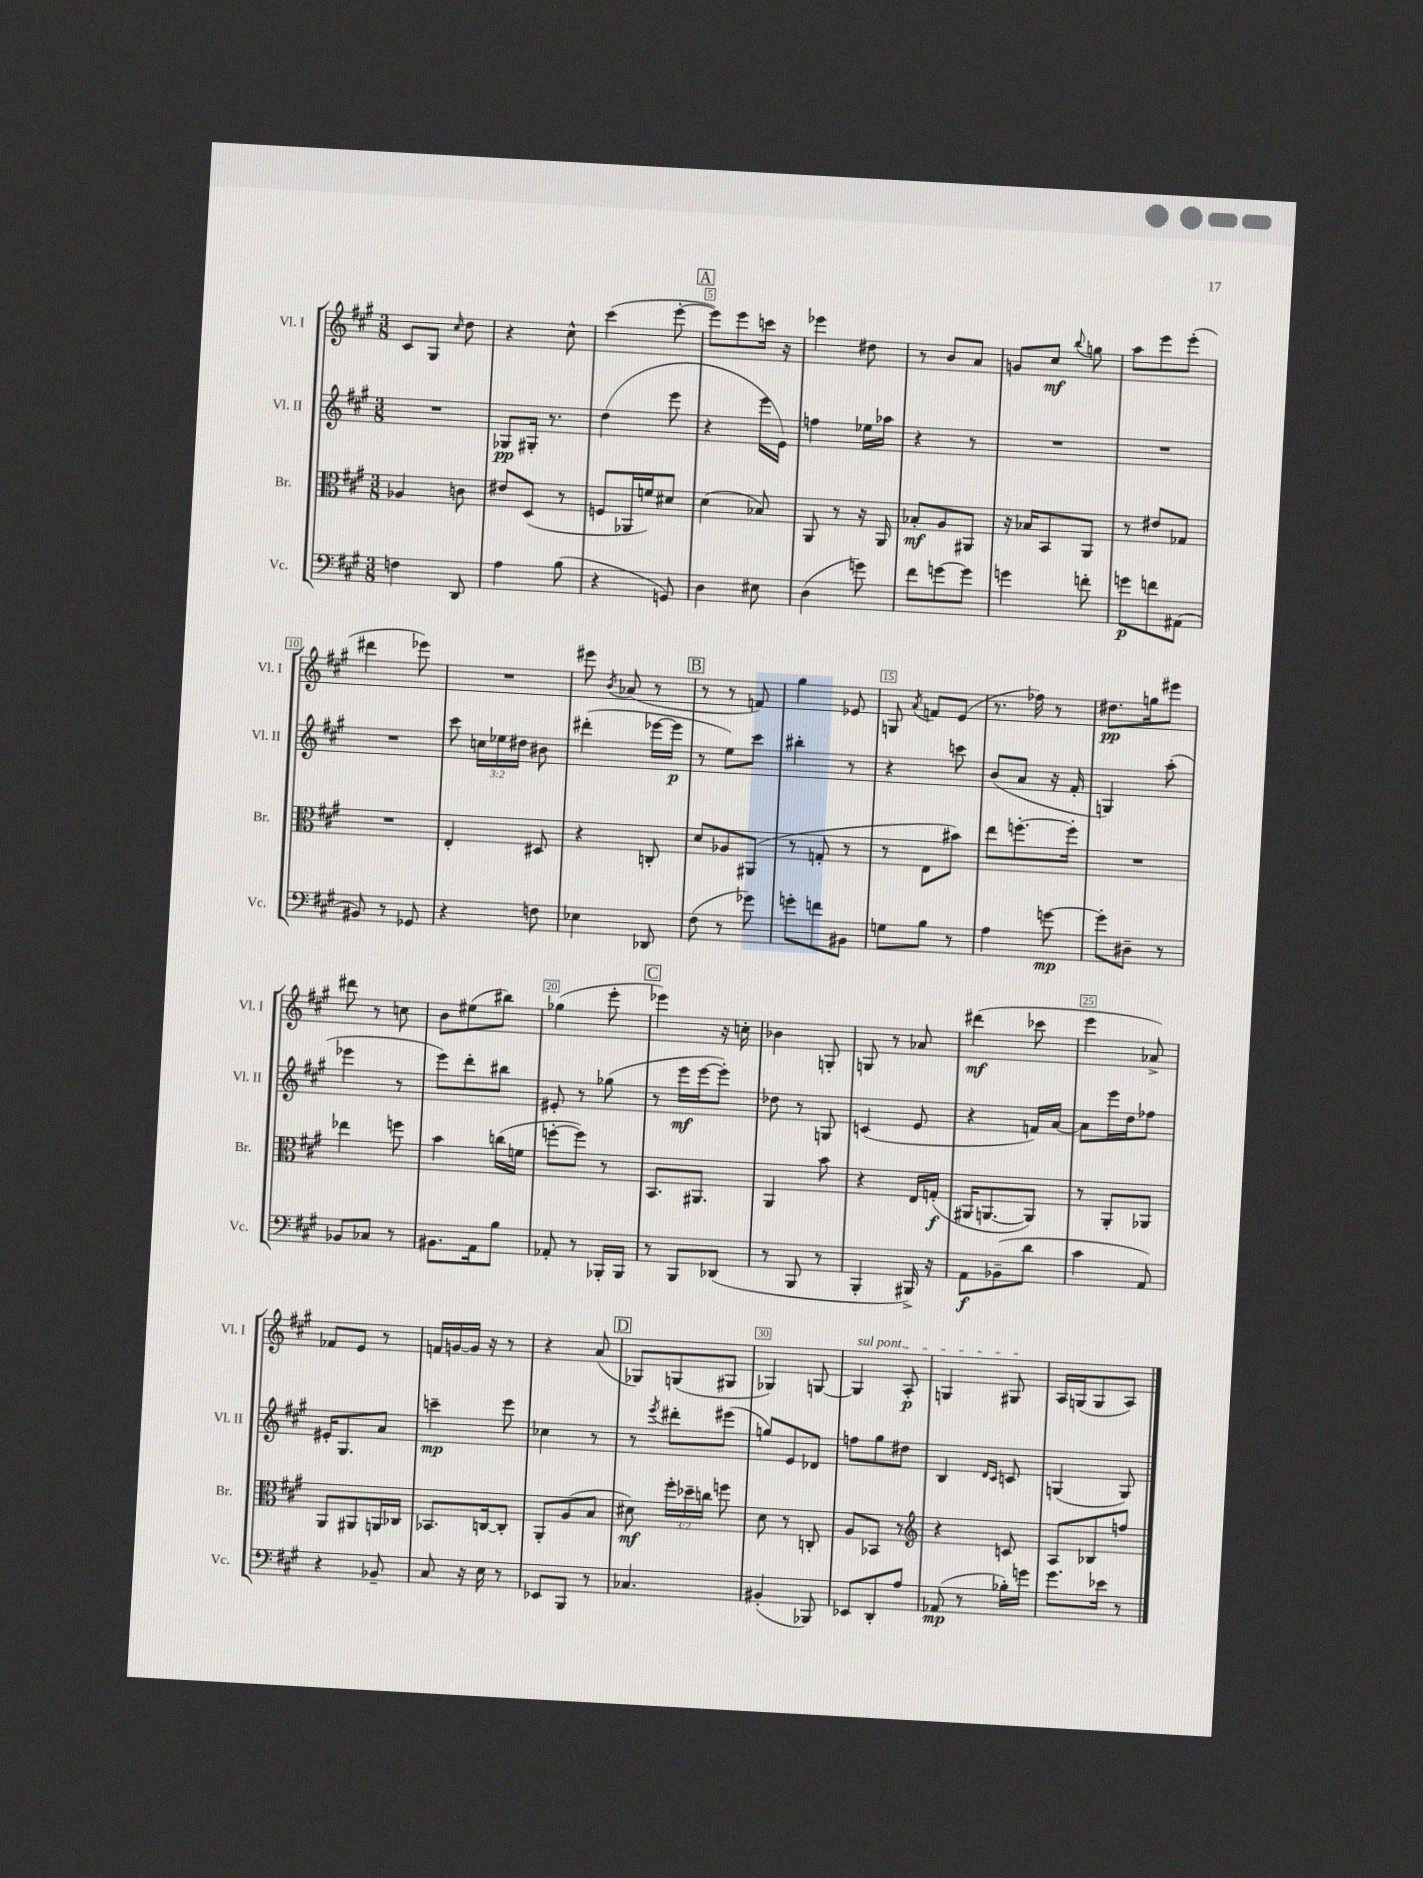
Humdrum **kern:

**kern	**kern	**kern	**kern
*staff4	*staff3	*staff2	*staff1
*clefF4	*clefC3	*clefG2	*clefG2
*k[f#c#g#]	*k[f#c#g#]	*k[f#c#g#]	*k[f#c#g#]
*M3/8	*M3/8	*M3/8	*M3/8
4F	4A-	4.r	8c#
.	.	.	8G#
.	.	.	16qqcc#
8DD	8c	.	8dd
=	=	=	=
4A	8e#	8G-	4r
.	(8D	16G#'	.
.	.	8.r	.
(8B	8r	.	8cc#^^
=	=	=	=
4r	8F	(4dd	(4ccc#
.	16AA-	.	.
.	16f)	.	.
8GG)	8d#	8eee	[8eee'
=	=	=	=
4D	(4d	4r	8eee])
.	.	.	8eee
8E#	8B-)	16eee	16ccc
.	.	16e)	16r
=	=	=	=
(4D	8AA	4ff	4eee-
.	8r	.	.
8g)	16r	16ee-	8dd#
.	16AA	16aa-	.
=	=	=	=
8f#	8B-'	4r	8r
[8g	8A	.	8b
8g]	8AA#	8r	8a
=	=	=	=
4g	16r	4.r	8g
.	16B-	.	.
.	8BB	.	8cc#
.	.	.	8qqbb
8f'	8AA	.	8gg
=	=	=	=
8g	8r	4.r	8aa
8f	8e#	.	8eee
(8AA#	8G-	.	(8eee'
=	=	=	=
8BB#)	4.r	4.r	4ddd#
8r	.	.	.
8GG-	.	.	8eee-)
=	=	=	=
4r	4E'	8ccc#	4.r
.	.	24cc	.
.	.	24ee-	.
.	.	24dd#	.
8F	8D#	8b#	.
=	=	=	=
4E-	4r	(4ddd#'	8eee#
.	.	.	8qb
.	.	.	(8a-
8DD-	8C'	[16eee-	8r
.	.	16eee-]	.
=	=	=	=
(8F#	8d	8r	8r
8r	8A-	8ee)	8r
8g-)	(8AA#	8ccc#	8f)
=	=	=	=
8g'	8r	4bb#'	4gg#
8f	8G'	.	.
8BB#	8r	8r	8e-
=	=	=	=
8G	8r	4r	8G
.	.	.	8qa
8B	8E	.	8f
8r	8b#)	8ccc	(8e
=	=	=	=
4A	8ee	(8b	8.r
.	[8.ff'	8a	.
.	.	.	16ff-)
[8g	.	16r	8r
.	16ff']	16f#'	.
=	=	=	=
8g']	4.r	4G)	8.dd#
8D#~	.	.	.
.	.	.	16gg
8r	.	(8aa'	8eee#
=	=	=	=
8BB-	4ee-	4eee-	8ddd#
8C-	.	.	8r
8r	8ff	8r	8cc
=	=	=	=
8.BB#	4b	8eee)	8b
.	.	8ddd'	(8ee#
16AA	.	.	.
8B	(16cc	8bb#	8bb#)
.	16f	.	.
=	=	=	=
8AA-'	[8ff'	8e#'	(4gg-
8r	8ff])	8r	.
16BBB-'	8r	(8gg-	8eee'
16BBB-	.	.	.
=	=	=	=
8r	8.BB	8r	4eee-)
8BBB	.	16eee	.
.	8.AA#	[16eee	.
(8DD-	.	8eee'])	16r
.	.	.	16cc'
=	=	=	=
8r	4AA	8dd-	4b-
8BBB	.	8r	.
8r	8b	8G	8G'
=	=	=	=
4BBB'	4r	(4c	8G
.	.	.	8r
16BBB#^)	16E	8e	8a-
16r	(16G'	.	.
=	=	=	=
8AA	16AA#	4r	(4ddd#
.	[8.AA	.	.
(8BB-~	.	.	.
8d	8AA])	16f)	8ccc-
.	.	[16a	.
=	=	=	=
4c#	8r	8a]	4eee
.	8AA'	16eee	.
.	.	16dd	.
8AA)	8AA-	8ff-	8a-^)
=	=	=	=
4r	8AA	16e#'	8f-
.	.	8.G#	.
.	8AA#	.	8e
8BB-~	16AA	8a	8r
.	16C-	.	.
=	=	=	=
8C#	8.BB-	4ccc~	16f
.	.	.	[16g
16r	.	.	16g]
16E	[16C	.	16r
8r	8C']	8eee	8r
=	=	=	=
8EE-	8AA'	4cc-	4r
8BBB	(8A	.	.
8r	8B	8r	(8a
=	=	=	=
4.C-	8d#)	8r	8G-)
.	.	8qeee	.
.	24ff#'	8ddd#'	(8G
.	24dd-~	.	.
.	24cc	.	.
.	8ff	(8eee#	8G#
=	=	=	=
(4BB#'	8d	8gg)	4G-)
.	8r	8e	.
8BBB-)	8C'	8d-	[8G
=	=	=	=
8EE-	8A	8ff	4G]
8DD'	8BB-	8gg#	.
8A	8r	8dd#	8A'
=	=	=	=
*	*clefG2	*	*
(8AA-	4r	4B	4G
8r	.	.	.
.	.	16qqd	.
.	.	16qqc#	.
16B-')	8c	8c	8G#
16g	.	.	.
=	=	=	=
8.g#	8A	(4G	16A
.	.	.	(16G
.	8B-	.	8G
16e-	.	.	.
8r	8ff	8G)	8A)
==	==	==	==
*-	*-	*-	*-
